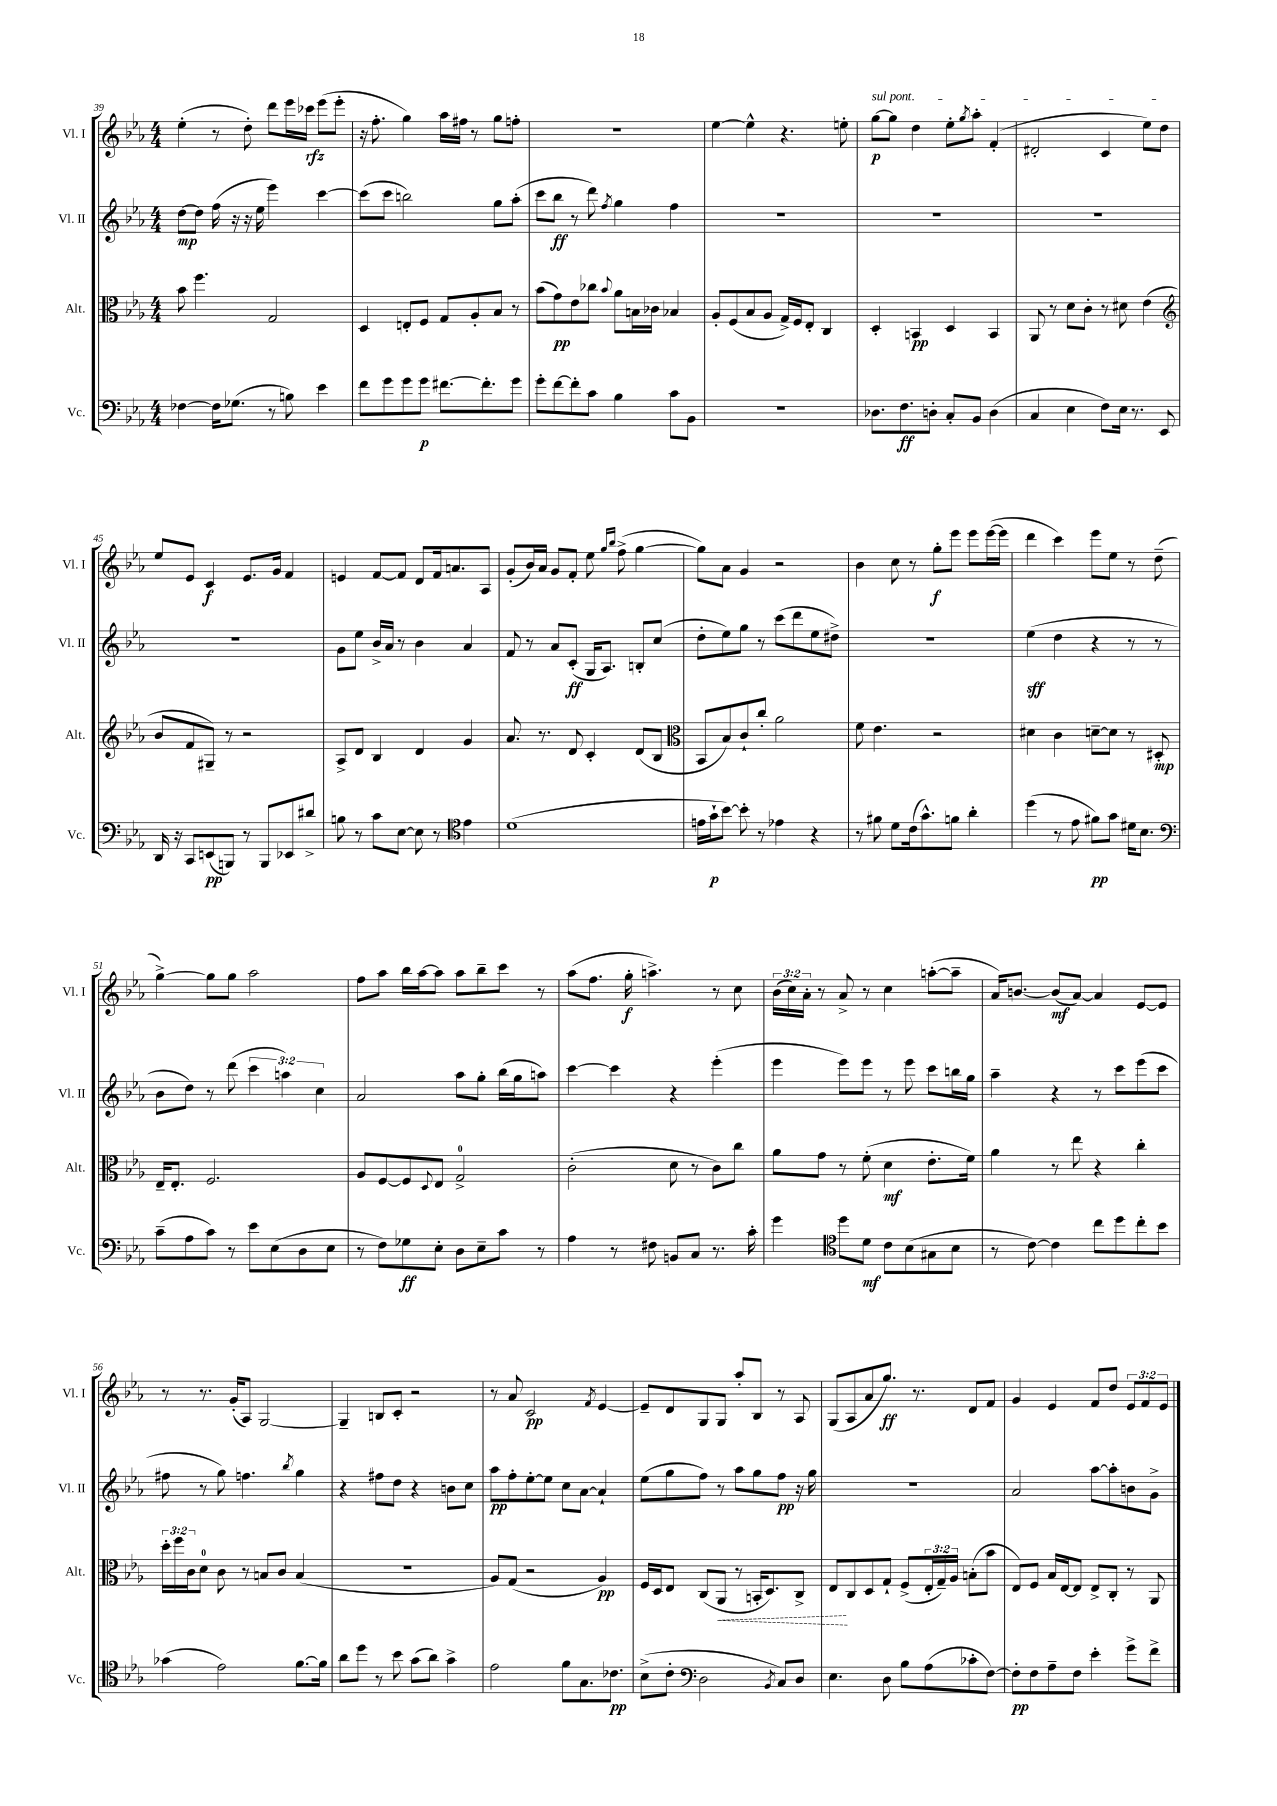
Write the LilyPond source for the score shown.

<<
\new StaffGroup <<
\new Staff = "s0" \with { instrumentName = "Vl. I" shortInstrumentName = "Vl. I" } {
    \clef treble \key ees \major \numericTimeSignature \time 4/4 \override Staff.TupletNumber.text = #tuplet-number::calc-fraction-text
    ees''4-.( r8 d''8-.) d'''8 ees'''16 ces'''16\rfz ees'''8( ees'''8-. |
    r16 f''8.-. g''4) aes''16 fis''16 r8 g''8 f''8-. |
    R1 |
    ees''4~ ees''4-^ r4. e''8-. |
    \once \override TextSpanner.bound-details.left.text = \markup { \italic "sul pont." } g''8~\p\startTextSpan g''8 d''4 ees''8-. \acciaccatura { g''8 } aes''8-. f'4-.( |
    dis'2-. c'4 ees''8) d''8\stopTextSpan |
    ees''8 ees'8 c'4\f ees'8. g'16 f'4 |
    e'4 f'8~ f'8 d'8 f'16 a'8. aes8 |
    g'8-.( bes'16) aes'16 g'8 f'8-. ees''8 \grace { g''16 bes''16 } f''8->( g''4~ |
    g''8) aes'8 g'4 r2 |
    bes'4 c''8 r8 g''8-.\f ees'''8 ees'''8 ees'''16~( ees'''16 |
    d'''4 c'''4) ees'''8 ees''8 r8 d''8--( |
    g''4~->) g''8 g''8 aes''2 |
    f''8 aes''8 bes''16 aes''16~ aes''8 aes''8 bes''8-- c'''8 r8 |
    aes''8( f''8. g''16-.\f a''4.->) r8 c''8 |
    \tuplet 3/2 { bes'16( c''16) aes'16-. } r8 aes'8-> r8 c''4 a''8~-.( a''8-- |
    aes'16) b'8.~ b'8\mf( aes'8~) aes'4 ees'8~ ees'8 |
    r8 r8. g'16-.( aes8) g2~ |
    g4-- b8 c'8-. r2 |
    r8 aes'8 c'2\pp \acciaccatura { f'8 } ees'4~ |
    ees'8-- d'8 g8 g8 aes''8-. bes8 r8 aes8 |
    g8( aes8 aes'8 g''8.\ff) r8. d'8 f'8 |
    g'4 ees'4 f'8 d''8 \tuplet 3/2 { ees'8 f'8 ees'8 } \bar "|." |
}
\new Staff = "s1" \with { instrumentName = "Vl. II" shortInstrumentName = "Vl. II" } {
    \clef treble \key ees \major \numericTimeSignature \time 4/4 \override Staff.TupletNumber.text = #tuplet-number::calc-fraction-text
    d''8~\mp d''8 f''16( r16 r16 ees''16 ees'''4) c'''4~ |
    c'''8( c'''8 b''2) g''8 aes''8-.( |
    c'''8 bes''8\ff r8 d'''8) \acciaccatura { f''8 } g''4 f''4 |
    R1 |
    R1 |
    R1 |
    R1 |
    g'8 ees''8 bes'16-> aes'16 r8 bes'4 aes'4 |
    f'8 r8 aes'8 c'8-.\ff( g16 aes8.) b8-. c''8( |
    d''8-. ees''8) g''8 r8 c'''8( d'''8 ees''8 dis''8->) |
    R1 |
    ees''4\sff( d''4 r4 r8 r8 |
    bes'8 d''8) r8 d'''8( \tuplet 3/2 { c'''4 a''4) c''4 } |
    aes'2 aes''8 g''8-. bes''16( g''16 a''8) |
    c'''4~ c'''4 r4 ees'''4-.( |
    ees'''4 ees'''8) ees'''8 r8 ees'''8 c'''8 b''16 g''16 |
    aes''4-- r4 r8 c'''8 ees'''8( c'''8 |
    fis''8 r8 g''8) f''4. \acciaccatura { bes''8 } g''4 |
    r4 fis''8 d''8 r4 b'8 c''8 |
    aes''8\pp f''8-. ees''8~-. ees''8 c''8 aes'8~ aes'4-! |
    ees''8( g''8 f''8) r8 aes''8 g''8 f''8\pp r16 g''16 |
    R1 |
    aes'2 aes''8~ aes''8-. b'8 g'8-> \bar "|." |
}
\new Staff = "s2" \with { instrumentName = "Alt." shortInstrumentName = "Alt." } {
    \clef alto \key ees \major \numericTimeSignature \time 4/4 \override Staff.TupletNumber.text = #tuplet-number::calc-fraction-text
    bes'8 f''4. g2 |
    d4 e8-. f8 g8 aes8-. bes8 r8 |
    bes'8( g'8\pp) ees'8 ces''8 \appoggiatura { bes'8 } aes'8 b16 ces'16 bes4 |
    aes8-. f8( bes8 aes8 g16->) f16 ees8-. c4 |
    d4-. b,4\pp d4 b,4 |
    aes,8 r8 d'8 c'8-. r8 dis'8 ees'4( |
    \clef treble bes'8 f'8 gis8--) r8 r2 |
    aes8-> d'8 bes4 d'4 g'4 |
    aes'8. r8. d'8 c'4-. d'8( bes8 |
    \clef alto bes,8 bes8) c'8-! c''8-. aes'2 |
    f'8 ees'4. r2 |
    dis'4 c'4 d'8~-- d'8 r8 dis8-.\mp |
    ees16-- ees8.-. f2. |
    aes8 f8~ f8 \appoggiatura { d8 } ees8 g2-0-> |
    c'2-.( d'8 r8 c'8) c''8 |
    aes'8 g'8 r8 f'8-.( d'4\mf ees'8.-. f'16) |
    aes'4 r8 ees''8 r4 c''4-. |
    \tuplet 3/2 { d''16-. f''16 c'16 } d'8-0 c'8 r8 b8 c'8 b4( |
    r1 |
    aes8) g8( r2 aes4\pp) |
    f16 d16 ees8 c8( \once \override Hairpin.style = #'dashed-line aes,8\< r8 b,16-. d8.) c8-> |
    ees8\! c8 d8 g8-! f8->( \tuplet 3/2 { ees16-. g16--) aes16 } b8-.( bes'8 |
    ees8) f8 bes16 ees16~ ees8 ees8-> c8-. r8 aes,8 \bar "|." |
}
\new Staff = "s3" \with { instrumentName = "Vc." shortInstrumentName = "Vc." } {
    \clef bass \key ees \major \numericTimeSignature \time 4/4
    fes4~ fes16 ges8.( r8 b8) ees'4 |
    f'8 g'8 g'8 g'8\p fis'8.~ fis'8.-. g'8 |
    g'8-. f'8~ f'8-. c'8 bes4 c'8 bes,8 |
    R1 |
    des8. f8.\ff d8-. c8-. bes,8 d4( |
    c4 ees4 f8) ees16 r8. ees,8 |
    d,16 r16 c,8 e,8\pp( b,,8) r8 b,,8 ees,8 dis'8-> |
    b8 r8 c'8 ees8~ ees8 r8 \clef tenor ees'4 |
    d'1( |
    e'16 g'16-!\p bes'8~) bes'8-. r8 ees'4 r4 |
    r8 fis'8 d'8 c'16( g'8.-^) f'8 aes'4-. |
    d''4( r8 ees'8 fis'8\pp) g'8 dis'16 bes8. |
    \clef bass c'8--( aes8 c'8) r8 ees'8 ees8( d8 ees8 |
    r8 f8) ges8\ff ees8-. d8 ees8-- c'8 r8 |
    aes4 r8 fis8 b,8 c8 r8. c'16-. |
    g'4 \clef tenor d''8 d'8\mf c'8 bes8( gis8 bes8 |
    r8 c'8~) c'4 c''8 d''8 c''8-. bes'8 |
    ges'4( ees'2) f'8.~ f'16 |
    aes'8 d''8 r8 bes'8 g'8( aes'8) g'4-> |
    ees'2 f'8 g8. ces'8.\pp |
    bes8->( c'8-. \clef bass d2 \acciaccatura { bes,8 } c8) d8 |
    ees4. d8 bes8 aes8( ces'8-. f8~) |
    f8-.\pp f8 aes8-- f8 ees'4-. g'8-> f'8-> \bar "|." |
}
>>
>>
\layout { \context { \Score currentBarNumber = #39 } }
